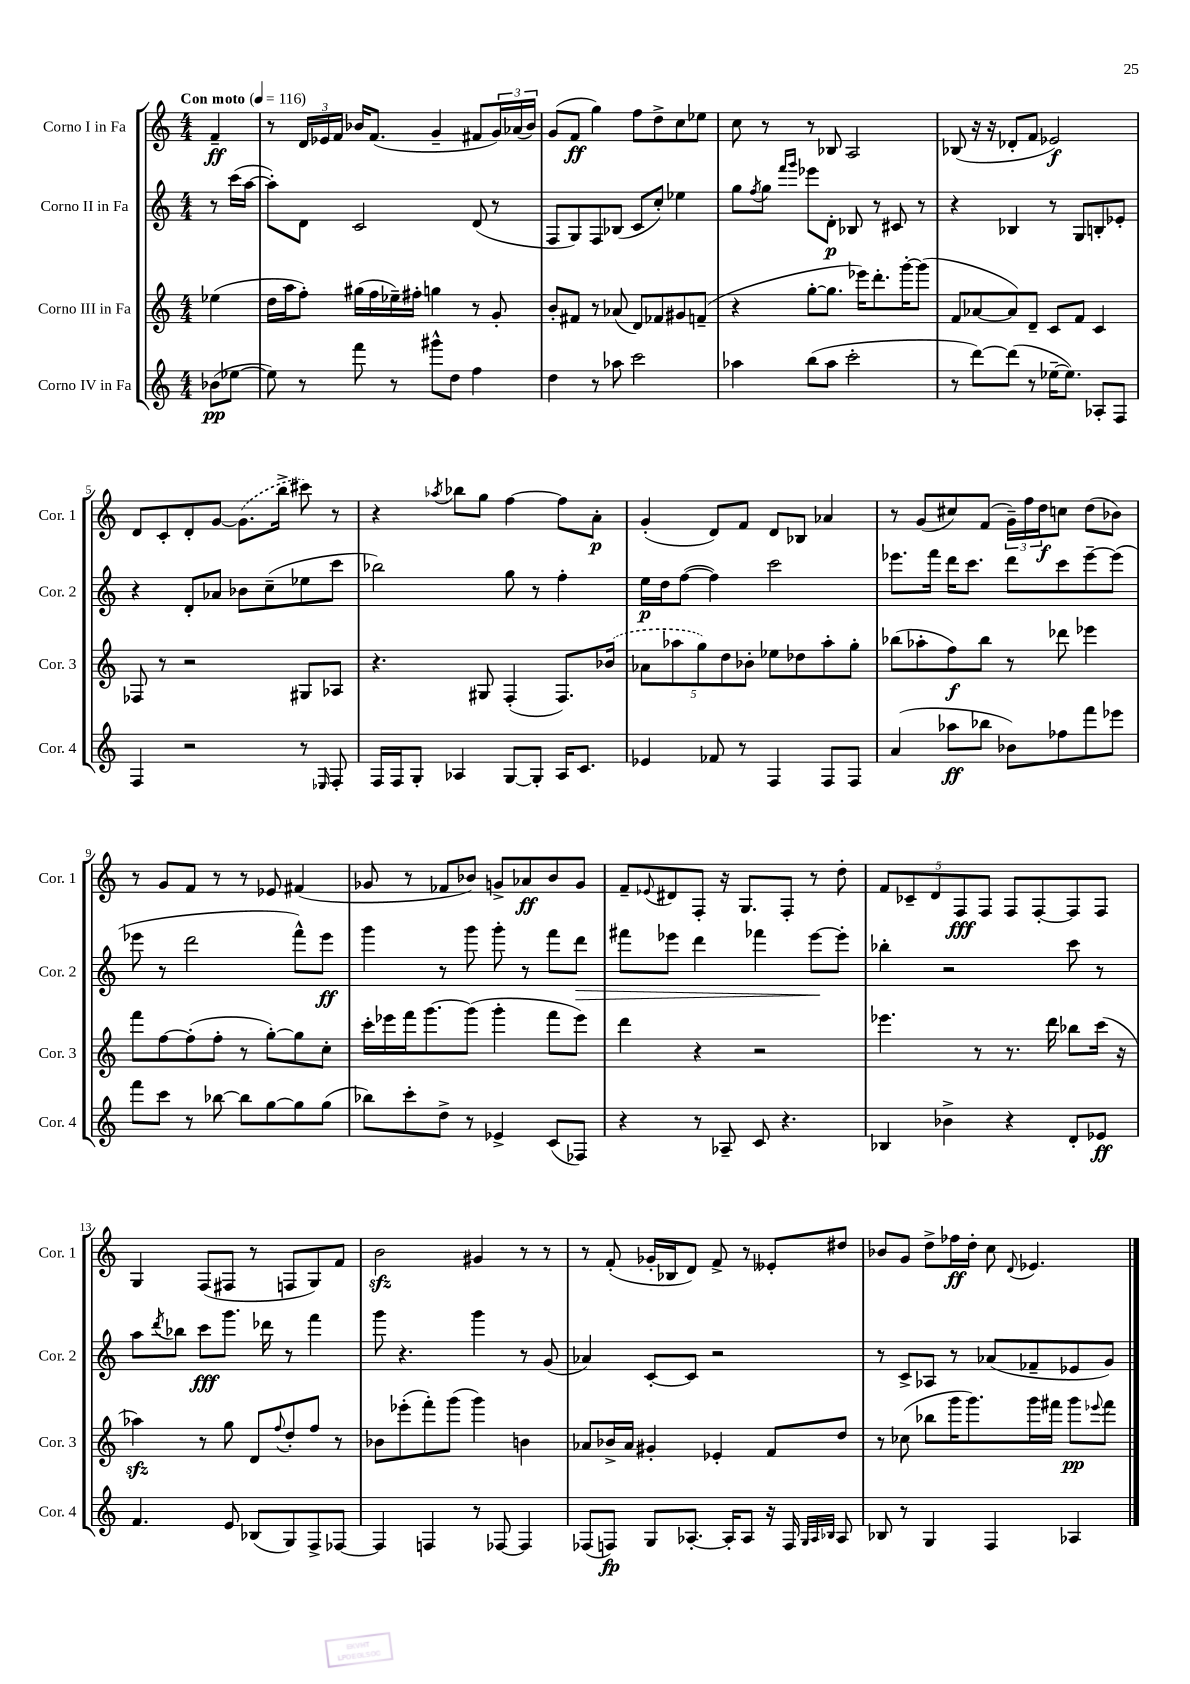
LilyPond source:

<<
\new StaffGroup <<
\new Staff = "s0" \with { instrumentName = "Corno I in Fa" shortInstrumentName = "Cor. 1" } {
    \clef treble \key c \major \numericTimeSignature \time 4/4 \partial 4 \tempo "Con moto" 4 = 116
    f'4--\ff |
    r8 \tuplet 3/2 { d'16 ees'16 f'16 } bes'16 f'8.( g'4-- fis'8 \tuplet 3/2 { g'16) aes'16( bes'16) } |
    g'8( f'8\ff g''4) f''8 d''8-> c''8 ees''8 |
    c''8 r8 r8 bes8 a2 |
    bes8( r16 r16 des'8-. f'8 ees'2\f) |
    d'8 c'8-. d'8-. g'8~ \once \slurDashed g'8.( b''16-> cis'''8) r8 |
    r4 \acciaccatura { aes''8 } bes''8 g''8 f''4~ f''8 a'8-.\p |
    g'4-.( d'8) f'8 d'8 bes8 aes'4 |
    r8 g'8( cis''8) f'8( \tuplet 3/2 { g'16--) f''16 d''16\f } c''8 d''8( bes'8) |
    r8 g'8 f'8 r8 r8 ees'8 fis'4( |
    ges'8 r8 fes'8 bes'8) g'8-> aes'8\ff bes'8 g'8 |
    f'8-- \appoggiatura { ees'8 } dis'8 f8-. r16 g8. f8-. r8 d''8-. |
    \tuplet 5/4 { f'8 ces'8-- d'8 f8\fff f8 } f8 f8~-. f8 f8 |
    g4 f8( fis8 r8 f8 g8) f'8 |
    b'2\sfz gis'4 r8 r8 |
    r8 f'8-.( ges'16-. bes16 d'8) f'8-> r8 eeses'8-. dis''8 |
    bes'8 g'8 d''8-> fes''16\ff d''16-. c''8 \appoggiatura { d'8 } ees'4. \bar "|." |
}
\new Staff = "s1" \with { instrumentName = "Corno II in Fa" shortInstrumentName = "Cor. 2" } {
    \clef treble \key c \major \numericTimeSignature \time 4/4 \partial 4
    r8 c'''16( a''16~ |
    a''8-.) d'8 c'2 d'8( r8 |
    f8 g8) f8 bes8( c'8 c''8-.) ees''4 |
    g''8 \acciaccatura { f''8 } g''8 \grace { f'''16 g'''16 } ees'''8 d'8-.\p bes8 r8 cis'8 r8 |
    r4 bes4 r8 g8 b8-. ees'8-. |
    r4 d'8-. aes'8 bes'8 c''8--( ees''8 c'''8 |
    bes''2) g''8 r8 f''4-. |
    e''16\p d''16 f''8~( f''4) c'''2 |
    ees'''8. f'''16 d'''16 c'''8. d'''8 c'''8 ees'''8~-- ees'''8( |
    ees'''8 r8 d'''2 f'''8-^) ees'''8\ff |
    g'''4 r8 g'''8 g'''8-. r8 f'''8 d'''8\> |
    fis'''8 ees'''8 d'''4 fes'''4 ees'''8~\! ees'''8-. |
    bes''4-. r2 c'''8 r8 |
    a''8 \acciaccatura { d'''8 } bes''8 c'''8\fff g'''8. des'''16 r8 f'''4 |
    g'''8 r4. g'''4 r8 g'8( |
    aes'4) c'8~-. c'8 r2 |
    r8 c'8-> aes8 r8 aes'8( fes'8-- ees'8 g'8) \bar "|." |
}
\new Staff = "s2" \with { instrumentName = "Corno III in Fa" shortInstrumentName = "Cor. 3" } {
    \clef treble \key c \major \numericTimeSignature \time 4/4 \partial 4
    ees''4( |
    d''16 a''16 f''8-.) gis''16( f''16 ees''16--) fis''16-. g''4 r8 g'8-. |
    b'8-. fis'8 r8 aes'8( d'8) fes'8 gis'8 f'8--( |
    r4 g''8~-. g''8. ees'''16) d'''8.-. g'''16~-. g'''8( |
    f'8 aes'8~ aes'8) d'8-- c'8 f'8 c'4 |
    fes8 r8 r2 gis8 aes8 |
    r4. gis8 f4-.( f8.) \once \slurDashed bes'16( |
    \tuplet 5/4 { aes'8 aes''8 g''8) d''8 bes'8-. } ees''8 des''8 aes''8-. g''8-. |
    bes''8( aes''8-. f''8\f) bes''8 r8 des'''8 ees'''4 |
    f'''8 f''8~ f''8-.( f''8-. r8 g''8~-.) g''8 c''8-. |
    c'''16-. ees'''16 f'''16 g'''8.~ g'''8( g'''4-. f'''8 ees'''8) |
    d'''4 r4 r2 |
    ees'''4. r8 r8. d'''16 bes''8 c'''16( r16 |
    aes''4\sfz) r8 g''8 d'8 \appoggiatura { f''8 } d''8-. f''8 r8 |
    bes'8 ees'''8-.( f'''8-.) g'''8( g'''4) b'4 |
    aes'8 bes'16-> aes'16 gis'4-. ees'4-. f'8 d''8 |
    r8 ces''8( bes''8 g'''16 g'''8.) g'''16 fis'''16 g'''8\pp \appoggiatura { ees'''8 } fis'''8 \bar "|." |
}
\new Staff = "s3" \with { instrumentName = "Corno IV in Fa" shortInstrumentName = "Cor. 4" } {
    \clef treble \key c \major \numericTimeSignature \time 4/4 \partial 4
    bes'8\pp( ees''8~ |
    ees''8) r8 f'''8 r8 gis'''8-^ d''8 f''4 |
    d''4 r8 aes''8 c'''2 |
    aes''4 b''8( aes''8 c'''2-. |
    r8 d'''8~) d'''8( r8 ees''16~-- ees''8.) aes8-. f8 |
    f4 r2 r8 \grace { ees16 } f8-. |
    f16 f16 g8-. aes4 g8~ g8-. aes16 c'8. |
    ees'4 fes'8 r8 f4 f8 f8 |
    a'4( aes''8\ff bes''8 bes'8) fes''8 f'''8 ees'''8 |
    f'''8 c'''8 r8 bes''8~ bes''8 g''8~ g''8 g''8( |
    bes''8) c'''8-. d''8-> r8 ees'4-> c'8( fes8) |
    r4 r8 aes8-- c'8 r4. |
    bes4 bes'4-> r4 d'8-. ees'8\ff |
    f'4. e'8 bes8( g8) f8-> fes8~ |
    fes4 f4 r8 fes8~ fes4 |
    fes8( f8\fp) g8 aes8.~-. aes16-. aes8 r16 f16 \grace { g32 aes32 bes32 } aes8 |
    bes8 r8 g4 f4 aes4 \bar "|." |
}
>>
>>
